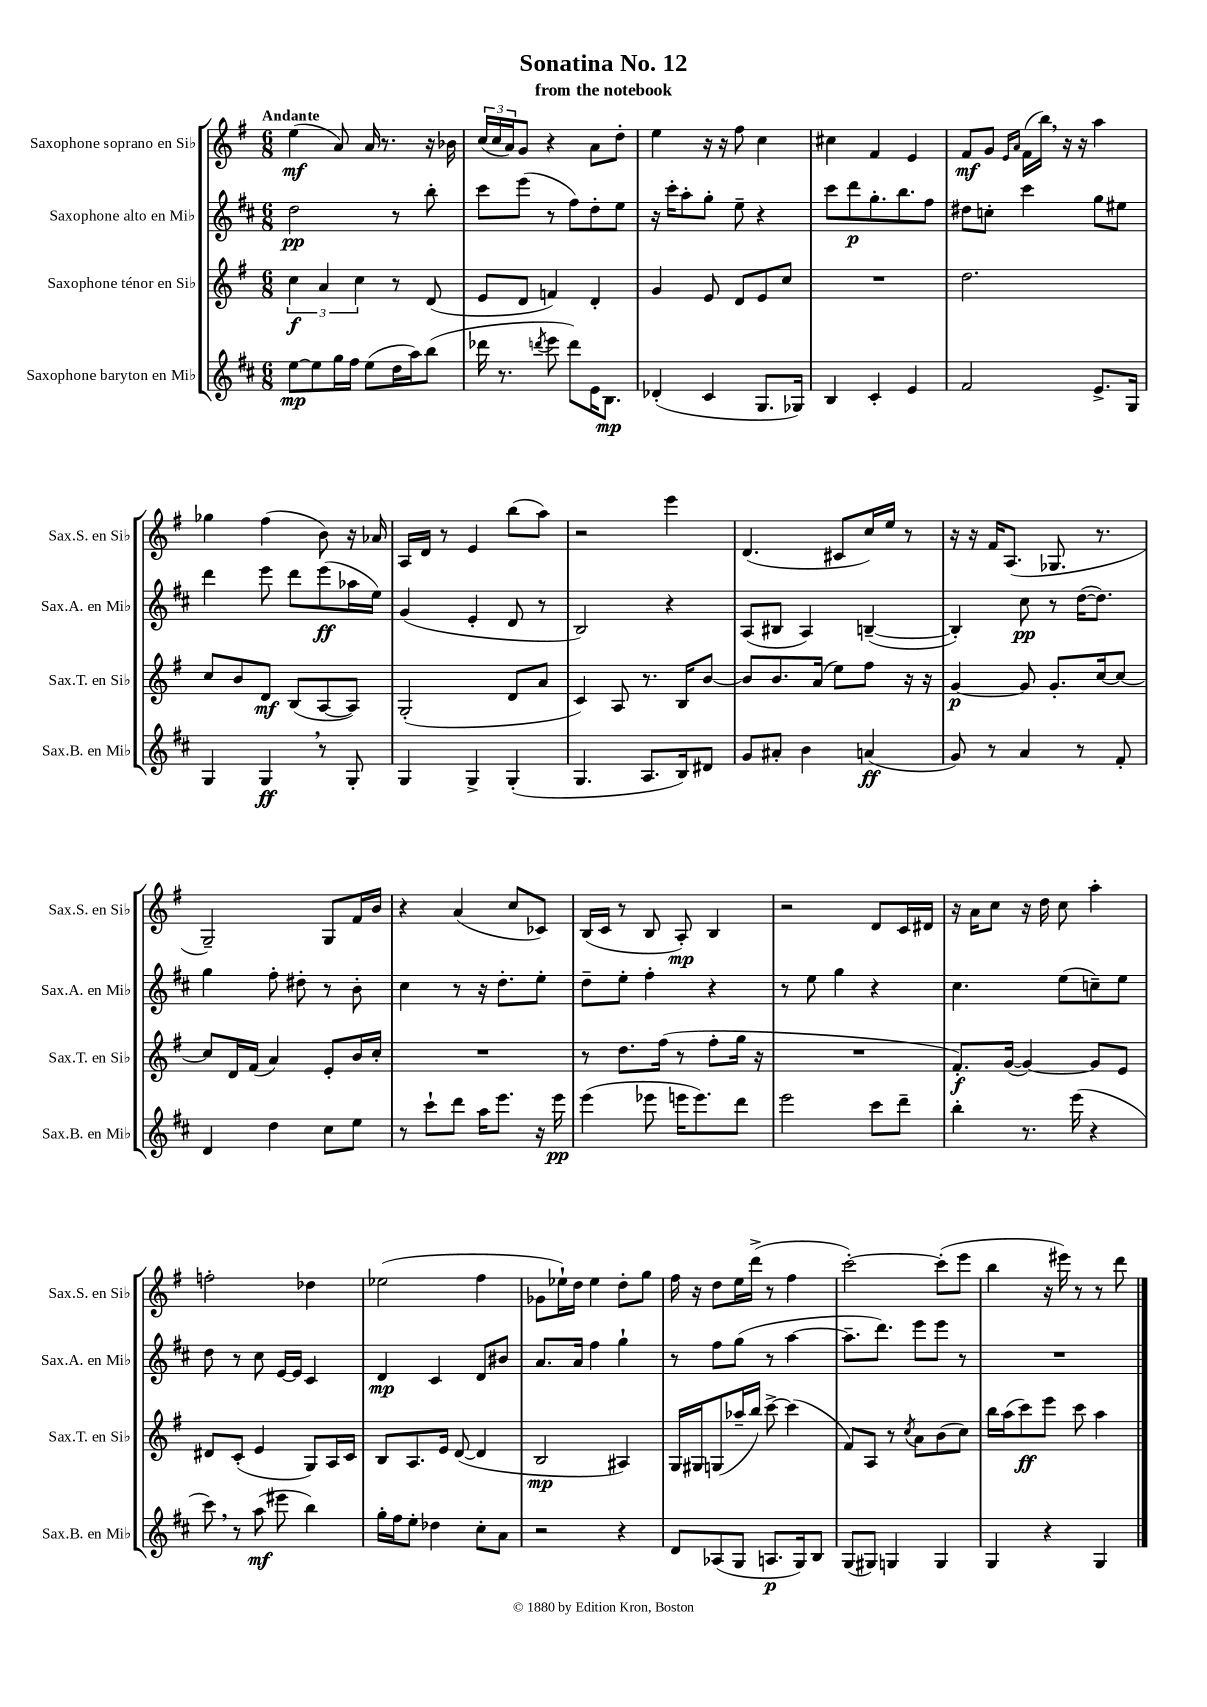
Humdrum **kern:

**kern	**dynam	**kern	**dynam	**kern	**dynam	**kern	**dynam
*part4	*part4	*part3	*part3	*part2	*part2	*part1	*part1
*staff4	*staff4	*staff3	*staff3	*staff2	*staff2	*staff1	*staff1
*I"Saxophone baryton en Mi♭	*	*I"Saxophone ténor en Si♭	*	*I"Saxophone alto en Mi♭	*	*I"Saxophone soprano en Si♭	*
*I'Sax.B. en Mi♭	*	*I'Sax.T. en Si♭	*	*I'Sax.A. en Mi♭	*	*I'Sax.S. en Si♭	*
*clefG2	*	*clefG2	*	*clefG2	*	*clefG2	*
*k[f#c#]	*	*k[f#]	*	*k[f#c#]	*	*k[f#]	*
*M6/8	*	*M6/8	*	*M6/8	*	*M6/8	*
=1	=1	=1	=1	=1	=1	=1	=1
!	!	!	!	!	!	!LO:TX:a:B:t=Andante	!
[8ee\L	mp	6cc\	f	2dd\	pp	(4ee\	mf
8ee\]	.	.	.	.	.	.	.
.	.	6a/	.	.	.	.	.
16gg\L	.	.	.	.	.	8a/)	.
16ff#\JJ	.	.	.	.	.	.	.
.	.	6cc\	.	.	.	.	.
(8ee\L	.	.	.	.	.	16a/	.
.	.	.	.	.	.	8.r	.
16dd\L	.	8r	.	8r	.	.	.
16aa\J)	.	.	.	.	.	.	.
(8bb\J	.	(8d/	.	8bb'\	.	16r	.
.	.	.	.	.	.	16b-X\	.
=2	=2	=2	=2	=2	=2	=2	=2
16ddd-X\	.	8e/L	.	8ccc#\L	.	(24cc/LL	.
.	.	.	.	.	.	24cc/	.
8.r	.	.	.	.	.	.	.
.	.	.	.	.	.	24a/J)	.
.	.	8d/J	.	(8eee\J	.	8g/J	.
8qdddn/	.	.	.	.	.	.	.
8eee\	.	4fn/)	.	8r	.	4r	.
8ddd\L)	.	.	.	8ff#\L)	.	.	.
16e\K	.	4d'/	.	8dd'\	.	8a\L	.
8.B\J	mp	.	.	.	.	.	.
.	.	.	.	8ee\J	.	8dd'\J	.
=3	=3	=3	=3	=3	=3	=3	=3
(4d-X'/	.	4g/	.	16r	.	4ee\	.
.	.	.	.	16ccc#'\KL	.	.	.
.	.	.	.	8aa'\	.	.	.
4c#/	.	8e/	.	8gg'\J	.	16r	.
.	.	.	.	.	.	16r	.
.	.	8d/L	.	8ee~\	.	8ff#\	.
8.G/L	.	8e/	.	4r	.	4cc\	.
.	.	8cc/J	.	.	.	.	.
16G-X/Jk)	.	.	.	.	.	.	.
=4	=4	=4	=4	=4	=4	=4	=4
4B/	.	2.r	.	8ccc#\L	.	4cc#X\	.
.	.	.	.	8ddd\	p	.	.
4c#'/	.	.	.	8.gg'\	.	4f#/	.
.	.	.	.	8.bb\	.	.	.
4e/	.	.	.	.	.	4e/	.
.	.	.	.	8ff#\J	.	.	.
=5	=5	=5	=5	=5	=5	=5	=5
2f#/	.	2.dd\	.	8dd#X\L	.	8f#/L	mf
.	.	.	.	8ccn'\J	.	8g/J	.
.	.	.	.	.	.	16qqe/LL	.
.	.	.	.	.	.	16qqa/JJ	.
.	.	.	.	4ccc#\	.	(16f#\LL	.
.	.	.	.	.	.	16bb,\JJ)	.
.	.	.	.	.	.	16r	.
.	.	.	.	.	.	16r	.
8.e^/L	.	.	.	8gg\L	.	4aa\	.
.	.	.	.	8ee#X\J	.	.	.
16G/Jk	.	.	.	.	.	.	.
!!LO:LB:g=z
=6	=6	=6	=6	=6	=6	=6	=6
4G/	.	8cc/L	.	4ddd\	.	4gg-X\	.
.	.	8b/	.	.	.	.	.
4G,/	ff	8d/J	mf	8eee\	.	(4ff#\	.
.	.	(8B/L	.	8ddd\L	.	.	.
8r	.	[8A/	.	(8eee\	ff	8b\)	.
8G'/	.	8A/J])	.	16aa-X\L	.	16r	.
.	.	.	.	16ee\JJ)	.	16a-X/	.
=7	=7	=7	=7	=7	=7	=7	=7
4G/	.	(2G'/	.	(4g/	.	16A/LL	.
.	.	.	.	.	.	16d/JJ	.
.	.	.	.	.	.	8r	.
4G^/	.	.	.	4e'/	.	4e/	.
(4G'/	.	8d/L	.	8d/	.	(8bb\L	.
.	.	8a/J	.	8r	.	8aa\J)	.
=8	=8	=8	=8	=8	=8	=8	=8
4.G/	.	4c/)	.	2B/)	.	2r	.
.	.	8A/	.	.	.	.	.
8.A/L	.	8.r	.	.	.	.	.
.	.	.	.	4r	.	4eee\	.
16B/k)	.	16B/KL	.	.	.	.	.
8d#X/J	.	[8b/J	.	.	.	.	.
=9	=9	=9	=9	=9	=9	=9	=9
8g/L	.	8b/L]	.	(8A/L	.	(4.d/	.
8a#X'/J	.	8.b/	.	8B#X/J	.	.	.
4b\	.	.	.	4A/)	.	.	.
.	.	(16a/Jk	.	.	.	.	.
.	.	8ee\L)	.	.	.	8c#X/L	.
(4an/	ff	8ff#\J	.	([4Bn~/	.	16cc/L)	.
.	.	.	.	.	.	16ee/JJ	.
.	.	16r	.	.	.	8r	.
.	.	16r	.	.	.	.	.
=10	=10	=10	=10	=10	=10	=10	=10
8g/)	.	[4g/	p	4B'/])	.	16r	.
.	.	.	.	.	.	16r	.
8r	.	.	.	.	.	16f#/KL	.
.	.	.	.	.	.	(8.A/J	.
4a/	.	8g/]	.	8cc#\	pp	.	.
.	.	8.g'/L	.	8r	.	8.G-X/	.
8r	.	.	.	([16dd\KL	.	.	.
.	.	[16cc/k	.	8.dd\J])	.	8.r	.
8f#'/	.	8cc/J_	.	.	.	.	.
!!LO:LB:g=z
=11	=11	=11	=11	=11	=11	=11	=11
4d/	.	8cc/L]	.	4gg\	.	2G~/)	.
.	.	16d/L	.	.	.	.	.
.	.	(16f#/JJ	.	.	.	.	.
4dd\	.	4a/)	.	8ff#'\	.	.	.
.	.	.	.	8dd#X'\	.	.	.
8cc#\L	.	8e'/L	.	8r	.	8G/L	.
8ee\J	.	16b/L	.	8b'\	.	16f#/L	.
.	.	16cc'/JJ	.	.	.	16b/JJ	.
=12	=12	=12	=12	=12	=12	=12	=12
8r	.	2.r	.	4cc#\	.	4r	.
8ccc#`\L	.	.	.	.	.	.	.
8ddd\J	.	.	.	8r	.	(4a/	.
16aa\KL	.	.	.	16r	.	.	.
8.eee\J	.	.	.	8.dd'\L	.	.	.
.	.	.	.	.	.	8cc/L	.
16r	.	.	.	8ee'\J	.	8c-X/J)	.
16eee\	pp	.	.	.	.	.	.
=13	=13	=13	=13	=13	=13	=13	=13
(4eee\	.	8r	.	8dd~\L	.	(16B/LL	.
.	.	.	.	.	.	16c/JJ	.
.	.	8.dd\L	.	8ee'\J	.	8r	.
8eee-X\	.	.	.	4ff#'\	.	8B/	.
.	.	(16ff#\Jk	.	.	.	.	.
16eeen\KL	.	8r	.	.	.	8A'/)	mp
8.eee\)	.	.	.	.	.	.	.
.	.	8ff#'\L	.	4r	.	4B/	.
8ddd\J	.	16gg\Jk	.	.	.	.	.
.	.	16r	.	.	.	.	.
=14	=14	=14	=14	=14	=14	=14	=14
2eee\	.	2.r	.	8r	.	2r	.
.	.	.	.	8ee\	.	.	.
.	.	.	.	4gg\	.	.	.
8ccc#\L	.	.	.	4r	.	8d/L	.
8ddd~\J	.	.	.	.	.	16c/L	.
.	.	.	.	.	.	16d#X/JJ	.
=15	=15	=15	=15	=15	=15	=15	=15
4bb'\	.	8.f#'/L)	f	4.cc#\	.	16r	.
.	.	.	.	.	.	16a\KL	.
.	.	.	.	.	.	8cc\J	.
.	.	([16g/Jk	.	.	.	.	.
8.r	.	4g/_)	.	.	.	16r	.
.	.	.	.	.	.	16dd\	.
.	.	.	.	(8ee\L	.	8cc\	.
(16eee\	.	.	.	.	.	.	.
4r	.	8g/L]	.	8ccn~\)	.	4aa'\	.
.	.	8e/J	.	8ee\J	.	.	.
!!LO:LB:g=z
=16	=16	=16	=16	=16	=16	=16	=16
8ccc#,\)	.	8d#X/L	.	8dd\	.	2ffn'\	.
8r	.	(8c'/J	.	8r	.	.	.
(8aa\	mf	4e/	.	8cc#\	.	.	.
8eee#X\	.	.	.	[16e/LL	.	.	.
.	.	.	.	16e/JJ]	.	.	.
4bb\)	.	8G/L)	.	4c#/	.	4dd-X\	.
.	.	16A/L	.	.	.	.	.
.	.	16c/JJ	.	.	.	.	.
=17	=17	=17	=17	=17	=17	=17	=17
16gg'\LL	.	8B/L	.	4d/	mp	(2ee-X\	.
16ff#\J	.	.	.	.	.	.	.
8ee'\J	.	8.A/	.	.	.	.	.
4dd-X\	.	.	.	4c#/	.	.	.
.	.	16e/Jk	.	.	.	.	.
.	.	([8d/	.	.	.	.	.
8cc#'\L	.	4d/]	.	8d/L	.	4ff#\	.
8a\J	.	.	.	8b#X/J	.	.	.
=18	=18	=18	=18	=18	=18	=18	=18
2r	.	2B/	mp	8.a/L	.	8g-X\L	.
.	.	.	.	.	.	16ee-X`\L)	.
.	.	.	.	16a/Jk	.	16dd\JJ	.
.	.	.	.	4ff#\	.	4ee-\	.
4r	.	4A#X/)	.	4gg`\	.	8dd'\L	.
.	.	.	.	.	.	8gg\J	.
=19	=19	=19	=19	=19	=19	=19	=19
8d/L	.	16G/LL	.	8r	.	16ff#\	.
.	.	16G#X/J	.	.	.	16r	.
(8A-X/	.	(8Gn/	.	8ff#\L	.	8dd\L	.
8G/J	.	16aa-X~/L	.	(8gg\J	.	16ee\L	.
.	.	16bb/JJ)	.	.	.	(16ddd^\JJ	.
8.An/L	p	[8ccc^\	.	8r	.	8r	.
.	.	(4ccc\]	.	[4aa\	.	4ff#\	.
16G/k)	.	.	.	.	.	.	.
8B/J	.	.	.	.	.	.	.
=20	=20	=20	=20	=20	=20	=20	=20
(8G/L	.	8f#/L)	.	8.aa~\L]	.	[2ccc'\)	.
8G#X/J)	.	8A/J	.	.	.	.	.
.	.	.	.	8.ddd\J)	.	.	.
4Gn/	.	8r	.	.	.	.	.
.	.	8qcc/	.	.	.	.	.
.	.	8a\L	.	8eee\L	.	.	.
4G/	.	(8b\	.	8eee\J	.	(8ccc'\L]	.
.	.	8cc\J)	.	8r	.	8eee\J	.
=21	=21	=21	=21	=21	=21	=21	=21
4G/	.	16bb\LL	.	2.r	.	4bb\	.
.	.	(16aa\J	.	.	.	.	.
.	.	8ccc\)	ff	.	.	.	.
4r	.	8eee\J	.	.	.	16r	.
.	.	.	.	.	.	16eee#X\)	.
.	.	8ccc\	.	.	.	8r	.
4G/	.	4aa\	.	.	.	8r	.
.	.	.	.	.	.	8ddd\	.
==	==	==	==	==	==	==	==
*-	*-	*-	*-	*-	*-	*-	*-
